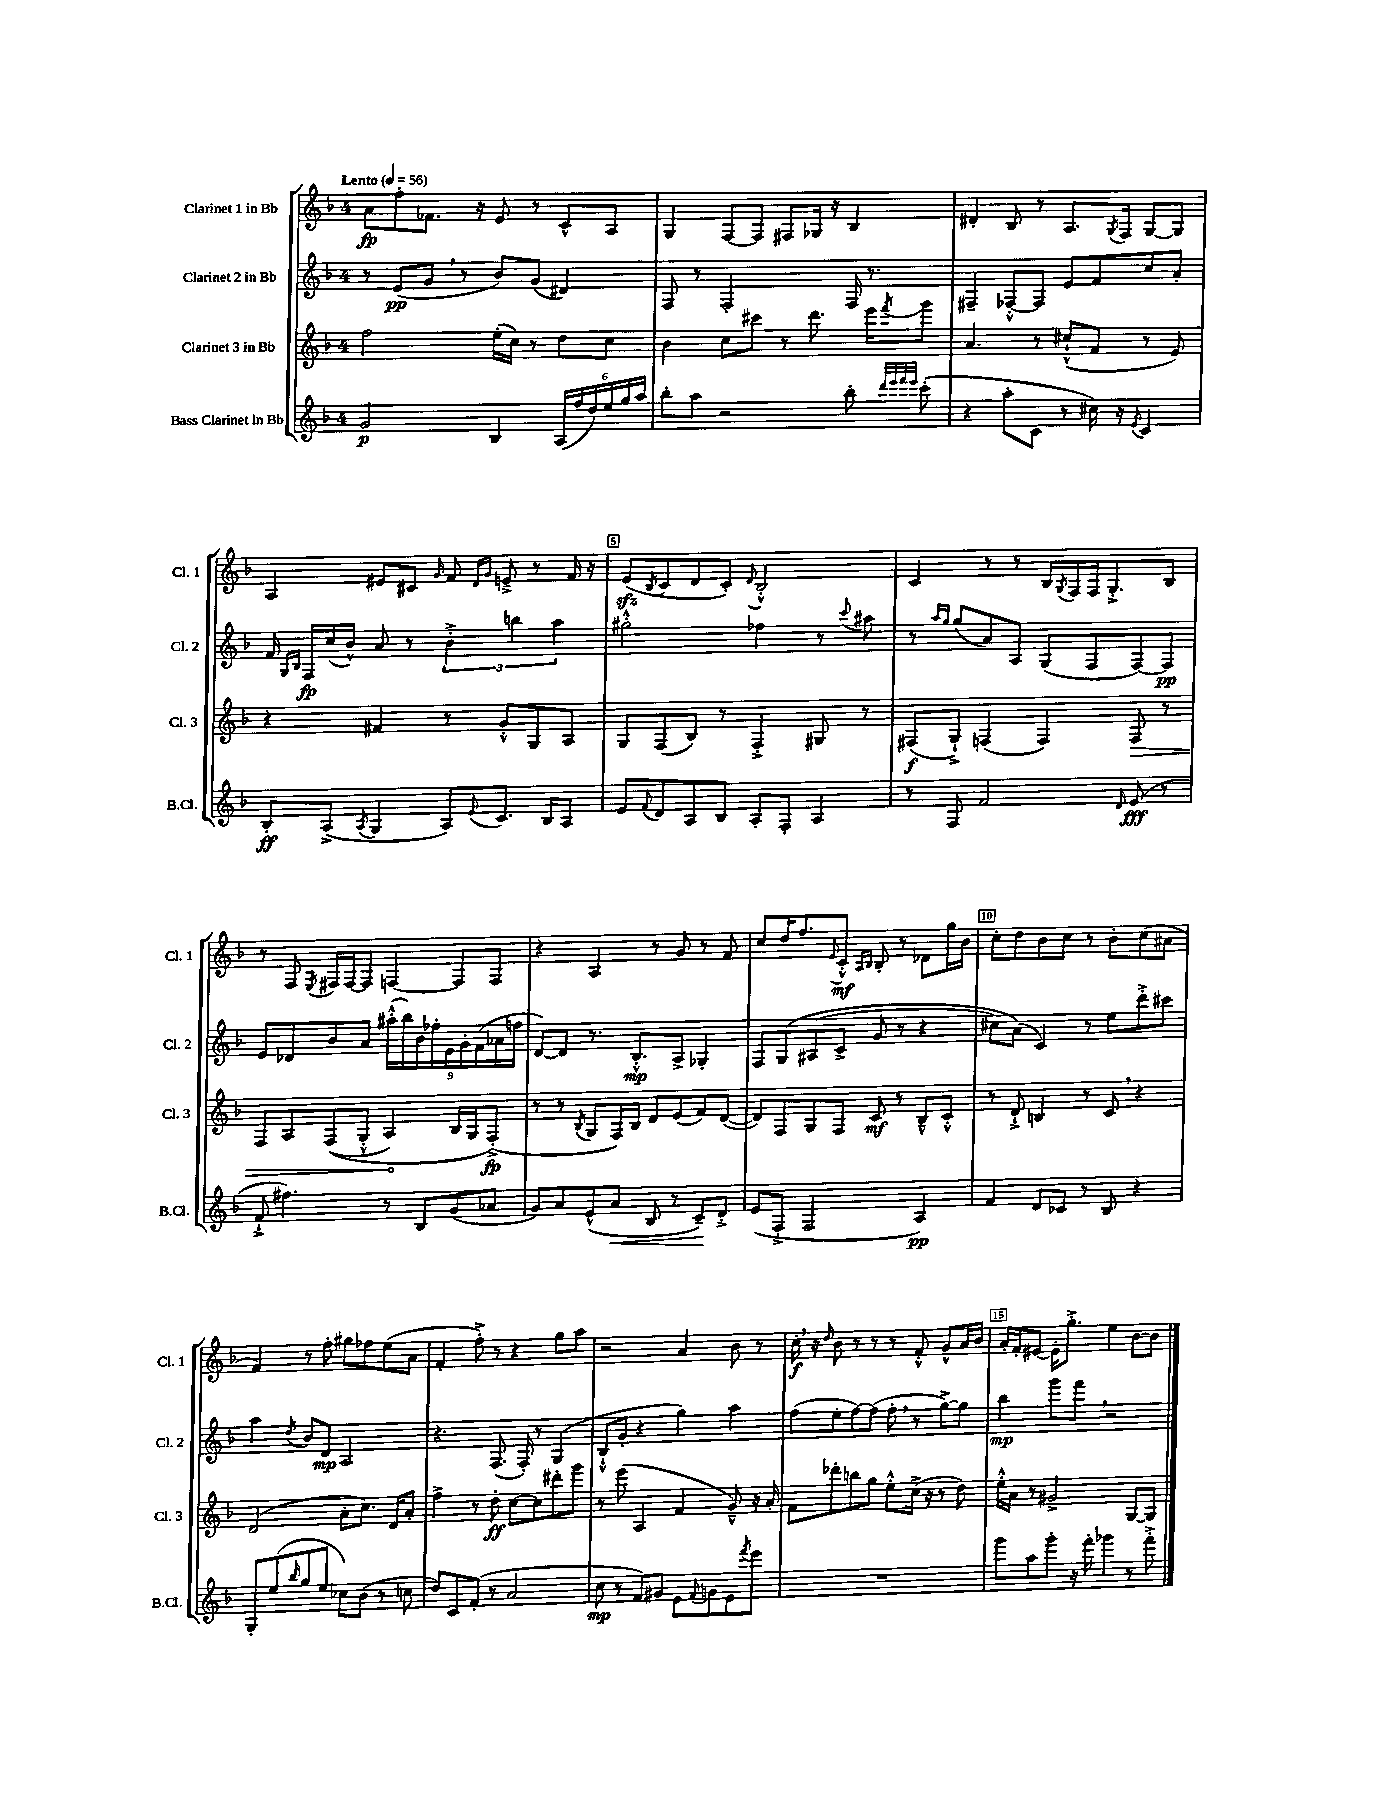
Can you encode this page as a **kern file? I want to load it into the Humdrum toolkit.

**kern	**dynam	**kern	**dynam	**kern	**dynam	**kern	**dynam
*part4	*part4	*part3	*part3	*part2	*part2	*part1	*part1
*staff4	*staff4	*staff3	*staff3	*staff2	*staff2	*staff1	*staff1
*I"Bass Clarinet in Bb	*	*I"Clarinet 3 in Bb	*	*I"Clarinet 2 in Bb	*	*I"Clarinet 1 in Bb	*
*I'B.Cl.	*	*I'Cl. 3	*	*I'Cl. 2	*	*I'Cl. 1	*
*clefG2	*	*clefG2	*	*clefG2	*	*clefG2	*
*k[b-]	*	*k[b-]	*	*k[b-]	*	*k[b-]	*
*M4/4	*	*M4/4	*	*M4/4	*	*M4/4	*
*MM56	*	*MM56	*	*MM56	*	*MM56	*
=1	=1	=1	=1	=1	=1	=1	=1
!	!	!	!	!	!	!LO:TX:a:B:t=Lento	!
2g/	p	2ff\	.	8r	.	8a\L	fp
.	.	.	.	(8e/L	pp	8ff'\	.
.	.	.	.	8g,/J	.	8.f-X\J	.
.	.	.	.	8r	.	.	.
.	.	.	.	.	.	16r	.
4B-/	.	(16ee'\LL	.	8b-/L)	.	8e/	.
.	.	16cc\JJ)	.	.	.	.	.
.	.	8r	.	(8g/J	.	8r	.
(24A/LL	.	8dd\L	.	4d#X/)	.	8c^^/L	.
24ff/	.	.	.	.	.	.	.
24dd/)	.	.	.	.	.	.	.
24ee/	.	8cc\J	.	.	.	8A/J	.
24gg/	.	.	.	.	.	.	.
24aa/JJ	.	.	.	.	.	.	.
=2	=2	=2	=2	=2	=2	=2	=2
8bb-'\L	.	4b-\	.	8F/	.	4G/	.
8aa\J	.	.	.	8r	.	.	.
2r	.	8cc\L	.	2F'/	.	[8F/L	.
.	.	8ccc#X\J	.	.	.	8F/J]	.
.	.	8r	.	.	.	8F#X/L	.
.	.	8.ddd\	.	.	.	16G-X/Jk	.
.	.	.	.	.	.	16r	.
8bb-'\	.	.	.	16F/	.	4B-/	.
.	.	16eee\KL	.	8.r	.	.	.
32qqddd/LLL	.	.	.	.	.	.	.
32qqeee/	.	.	.	.	.	.	.
32qqfff/	.	.	.	.	.	.	.
32qqeee/JJJ	.	8qfff/	.	.	.	.	.
(8ccc'\	.	8ggg\J	.	.	.	.	.
=3	=3	=3	=3	=3	=3	=3	=3
4r	.	4.a/	.	4F#X~/	.	4d#X'/	.
8aa'\L	.	.	.	[8F-X'^^/L	.	8B-/	.
8c\J	.	8r	.	8F-/J]	.	8r	.
8r	.	(8cc#X`^^/L	.	8e/L	.	8.A/L	.
16cc#X\)	.	8f/J	.	8f/	.	.	.
.	.	.	.	.	.	8qG/	.
16r	.	.	.	.	.	16F/Jk	.
8qe/	.	.	.	.	.	.	.
4c/	.	8r	.	8cc/	.	[8G/L	.
.	.	8e/)	.	8a'/J	.	8G/J]	.
!!LO:LB:g=z
=4	=4	=4	=4	=4	=4	=4	=4
8B-'/L	ff	4r	.	16f/	.	4A/	.
.	.	.	.	16qqG/LL	.	.	.
.	.	.	.	16qqB-/JJ	.	.	.
.	.	.	.	16F/LL	fp	.	.
(8A^/J	.	.	.	(16cc/	.	.	.
.	.	.	.	16b-^^/JJ)	.	.	.
8qA/	.	.	.	.	.	.	.
4G/	.	4f#X/	.	8a/	.	8e#X/L	.
.	.	.	.	8r	.	8c#X/J	.
.	.	.	.	.	.	16qqg/	.
8A/L)	.	8r	.	6b-'^\	.	8f/	.
.	.	.	.	.	.	16qqd/LL	.
8qqe/	.	.	.	.	.	16qqg/JJ	.
8.c/J	.	8g'^^/L	.	.	.	8en~^/	.
.	.	.	.	6bbn\	.	.	.
.	.	8G/	.	.	.	8r	.
16B-/KL	.	.	.	.	.	.	.
.	.	.	.	6aa\	.	.	.
8A/J	.	8A/J	.	.	.	16f/	.
.	.	.	.	.	.	16r	.
=5	=5	=5	=5	=5	=5	=5	=5
8e/L	.	8G/L	.	2gg#X'^^\	.	(8ezz/L	.
8qqf/	.	.	.	.	.	8qB-/	.
8d/	.	(8F/	.	.	.	8c/	.
8A/	.	8B-/J)	.	.	.	8d/	.
8B-/J	.	8r	.	.	.	8c'/J)	.
.	.	.	.	.	.	8qqd/	.
8A'/L	.	4F'^/	.	4ff-X\	.	2B-'^^/	.
8F'/J	.	.	.	.	.	.	.
4A/	.	8G#X/	.	8r	.	.	.
.	.	.	.	8qqccc/	.	.	.
.	.	8r	.	8aa#X\	.	.	.
=6	=6	=6	=6	=6	=6	=6	=6
8r	.	(8F#X/L	f	8r	.	4c/	.
.	.	.	.	16qqaa/LL	.	.	.
.	.	.	.	16qqgg/JJ	.	.	.
8F/	.	8G`^/J)	.	(8gg/L	.	.	.
2f/	.	(4Fn/	.	8a/)	.	8r	.
.	.	.	.	8A/J	.	8r	.
.	.	4F/)	.	(8G/L	.	16B-/LL	.
.	.	.	.	.	.	8qG/	.
.	.	.	.	.	.	16F/	.
.	.	.	.	8F/	.	16F/J	.
.	.	.	.	.	.	8.G'^/	.
16qqd/	.	.	.	.	.	.	.
!	!	!	!LO:HP:b	!	!	!	!
(8e/	fff	8F/	>	[8F/)	.	.	.
8r	.	8r	.	8F/J]	pp	8B-/J	.
!!LO:LB:g=z
=7	=7	=7	=7	=7	=7	=7	=7
8f`^/	.	8F/L	.	8e/L	.	8r	.
4.ff#X\)	.	8A/	.	8d-X/	.	8F/	.
.	.	.	.	.	.	8qE/	.
.	.	((8F/	.	8b-/	.	16F#X/LL	.
.	.	.	.	.	.	[16F#/J	.
.	.	8G'^^/J	.	8a/J	.	8F#/J]	.
8r	.	4A/)	.	(18aa#X'^^\LL	.	[4Fn/	.
.	.	.	.	18bb-\)	.	.	.
.	.	.	.	18b-\	.	.	.
8B-/L	.	.	.	.	.	.	.
.	.	.	.	18ff-X'\	.	.	.
.	.	.	.	18e\	.	.	.
(8g/	.	16B-/LL	]	.	.	8F/L]	.
.	.	.	.	18g'\	.	.	.
.	.	16G/J	.	.	.	.	.
.	.	.	.	(18f\	.	.	.
8a-X/J	.	(8F'^/J)	fp	.	.	8F/J	.
.	.	.	.	18a-X\	.	.	.
.	.	.	.	18ffn\JJ	.	.	.
=8	=8	=8	=8	=8	=8	=8	=8
8g/L)	.	8r	.	[8d/L)	.	4r	.
8a/	.	8r	.	8d/J]	.	.	.
.	.	8qB-/	.	.	.	.	.
(8e^^/	.	8G/L	.	8.r	.	4A/	.
!	!LO:HP:b	!	!	!	!	!	!
8a/J	<	16F/L)	.	.	.	.	.
.	.	16B-/JJ	.	8.B-'^^/L	mp	.	.
8B-/	.	8d/L	.	.	.	8r	.
8r	.	(8e/	.	8A^/J	.	8g/	.
8c~/L)	.	8f/)	.	4G-X'/	.	8r	.
8d'^/J	[	([8d/J	.	.	.	8f/	.
=9	=9	=9	=9	=9	=9	=9	=9
(8e/L	.	8d/L])	.	8F/L	.	8cc/L	.
8F'^/J	.	8F/	.	(8G/	.	16dd/K	.
.	.	.	.	.	.	8.ff/	.
2F/	.	8G/	.	(8A#X/	.	.	.
.	.	.	.	.	.	8qqe/	.
.	.	8F/J	.	8c^/J	.	8c'^^/J	mf
.	.	.	.	.	.	16qqA/LL	.
.	.	.	.	.	.	16qqB-/JJ	.
.	.	8c/	mf	8g/	.	8B-'/	.
.	.	8r	.	8r	.	8r	.
4A/)	pp	8B-~^^/L	.	4r	.	8d-X\L	.
.	.	8c'^^/J	.	.	.	16gg\L	.
.	.	.	.	.	.	16b-\JJ	.
=10	=10	=10	=10	=10	=10	=10	=10
4f/	.	8r	.	8cc#X\L)	.	8cc'\L	.
.	.	8d`^/	.	(8a\J)	.	8dd\	.
8d/L	.	4Bn/	.	4c/)	.	8b-\	.
8c-X/J	.	.	.	.	.	8cc\J	.
8r	.	8r	.	8r	.	8r	.
8B-/	.	8c,/	.	8ee\L	.	8b-'\L	.
4r	.	4r	.	8ddd'^\	.	(8cc\	.
.	.	.	.	8ccc#X\J	.	8a#X\J	.
!!LO:LB:g=z
=11	=11	=11	=11	=11	=11	=11	=11
8G'/L	.	(2d/	.	4aa\	.	4f/)	.
(8ee/	.	.	.	.	.	.	.
16qqbb-/	.	.	.	8qdd/	.	.	.
8gg/	.	.	.	8b-/L	.	8r	.
8ee/J	.	.	.	8d/J	mp	8ff'\	.
8cc-X\L)	.	8a'\L	.	2A/	.	8gg#X\L	.
(8b-\J	.	8.cc\J)	.	.	.	8ff-X\	.
8r	.	.	.	.	.	(8ee\	.
.	.	16d/KL	.	.	.	.	.
8ccn\	.	8a'/J	.	.	.	8a\J	.
=12	=12	=12	=12	=12	=12	=12	=12
8dd/L)	.	4ff^\	.	4.r	.	4f'/	.
8c/	.	.	.	.	.	.	.
(8f'/J	.	8r	.	.	.	8ff'^\)	.
8r	.	8dd'\	ff	(8.F/	.	8r	.
2a/	.	[8cc\L	.	.	.	4r	.
.	.	.	.	16F'/)	.	.	.
.	.	8cc\]	.	8r	.	.	.
.	.	8ddd#X'\	.	(4G/	.	8gg\L	.
.	.	8ggg\J	.	.	.	8aa\J	.
=13	=13	=13	=13	=13	=13	=13	=13
8cc\	mp	8r	.	8B-`^^/L	.	2r	.
8r	.	(8eee\	.	8g'/J	.	.	.
8f/L)	.	4A/	.	4r	.	.	.
8g#X/J	.	.	.	.	.	.	.
8e\L	.	4f/	.	4gg\)	.	4a/	.
8qqf/	.	.	.	.	.	.	.
8gn\	.	.	.	.	.	.	.
8e\	.	8g~^^/)	.	4aa\	.	8b-\	.
8qfff/	.	.	.	.	.	.	.
8eee\J	.	16r	.	.	.	8r	.
.	.	16a'/	.	.	.	.	.
=14	=14	=14	=14	=14	=14	=14	=14
1r	.	8f\L	.	(8ff\L	.	16cc',\	f
.	.	.	.	.	.	16r	.
.	.	.	.	.	.	16qqdd/	.
.	.	8ddd-X'\	.	8ee'\	.	8b-\	.
.	.	8bbn\	.	[8ff\)	.	8r	.
.	.	8gg\J	.	(8ff\J]	.	8r	.
.	.	8ee'^^\L	.	8ff',\	.	8r	.
.	.	(16cc^\Jk	.	8r	.	8f'^^/	.
.	.	16r	.	.	.	.	.
.	.	8r	.	[8gg^\L)	.	8g^^/L	.
.	.	8dd\)	.	8gg\J]	.	16a/L	.
.	.	.	.	.	.	16b-/JJ	.
=15	=15	=15	=15	=15	=15	=15	=15
8ggg\L	.	16ee'^^\LL	.	4bb-\	mp	16a'/LL	.
.	.	16a\JJ	.	.	.	16f'/J	.
8aa\	.	8r	.	.	.	[8e#X/J	.
8ggg'\J	.	2g#X^/	.	8ggg\L	.	16e#'\KL]	.
.	.	.	.	.	.	8.gg'^\J	.
16r	.	.	.	8fff,\J	.	.	.
16fff'\	.	.	.	.	.	.	.
4ggg-X\	.	.	.	2r	.	4ee\	.
8r	.	[8G/L	.	.	.	[8b-\L	.
8fff'^\	.	8G/J]	.	.	.	8b-\J]	.
==	==	==	==	==	==	==	==
*-	*-	*-	*-	*-	*-	*-	*-
